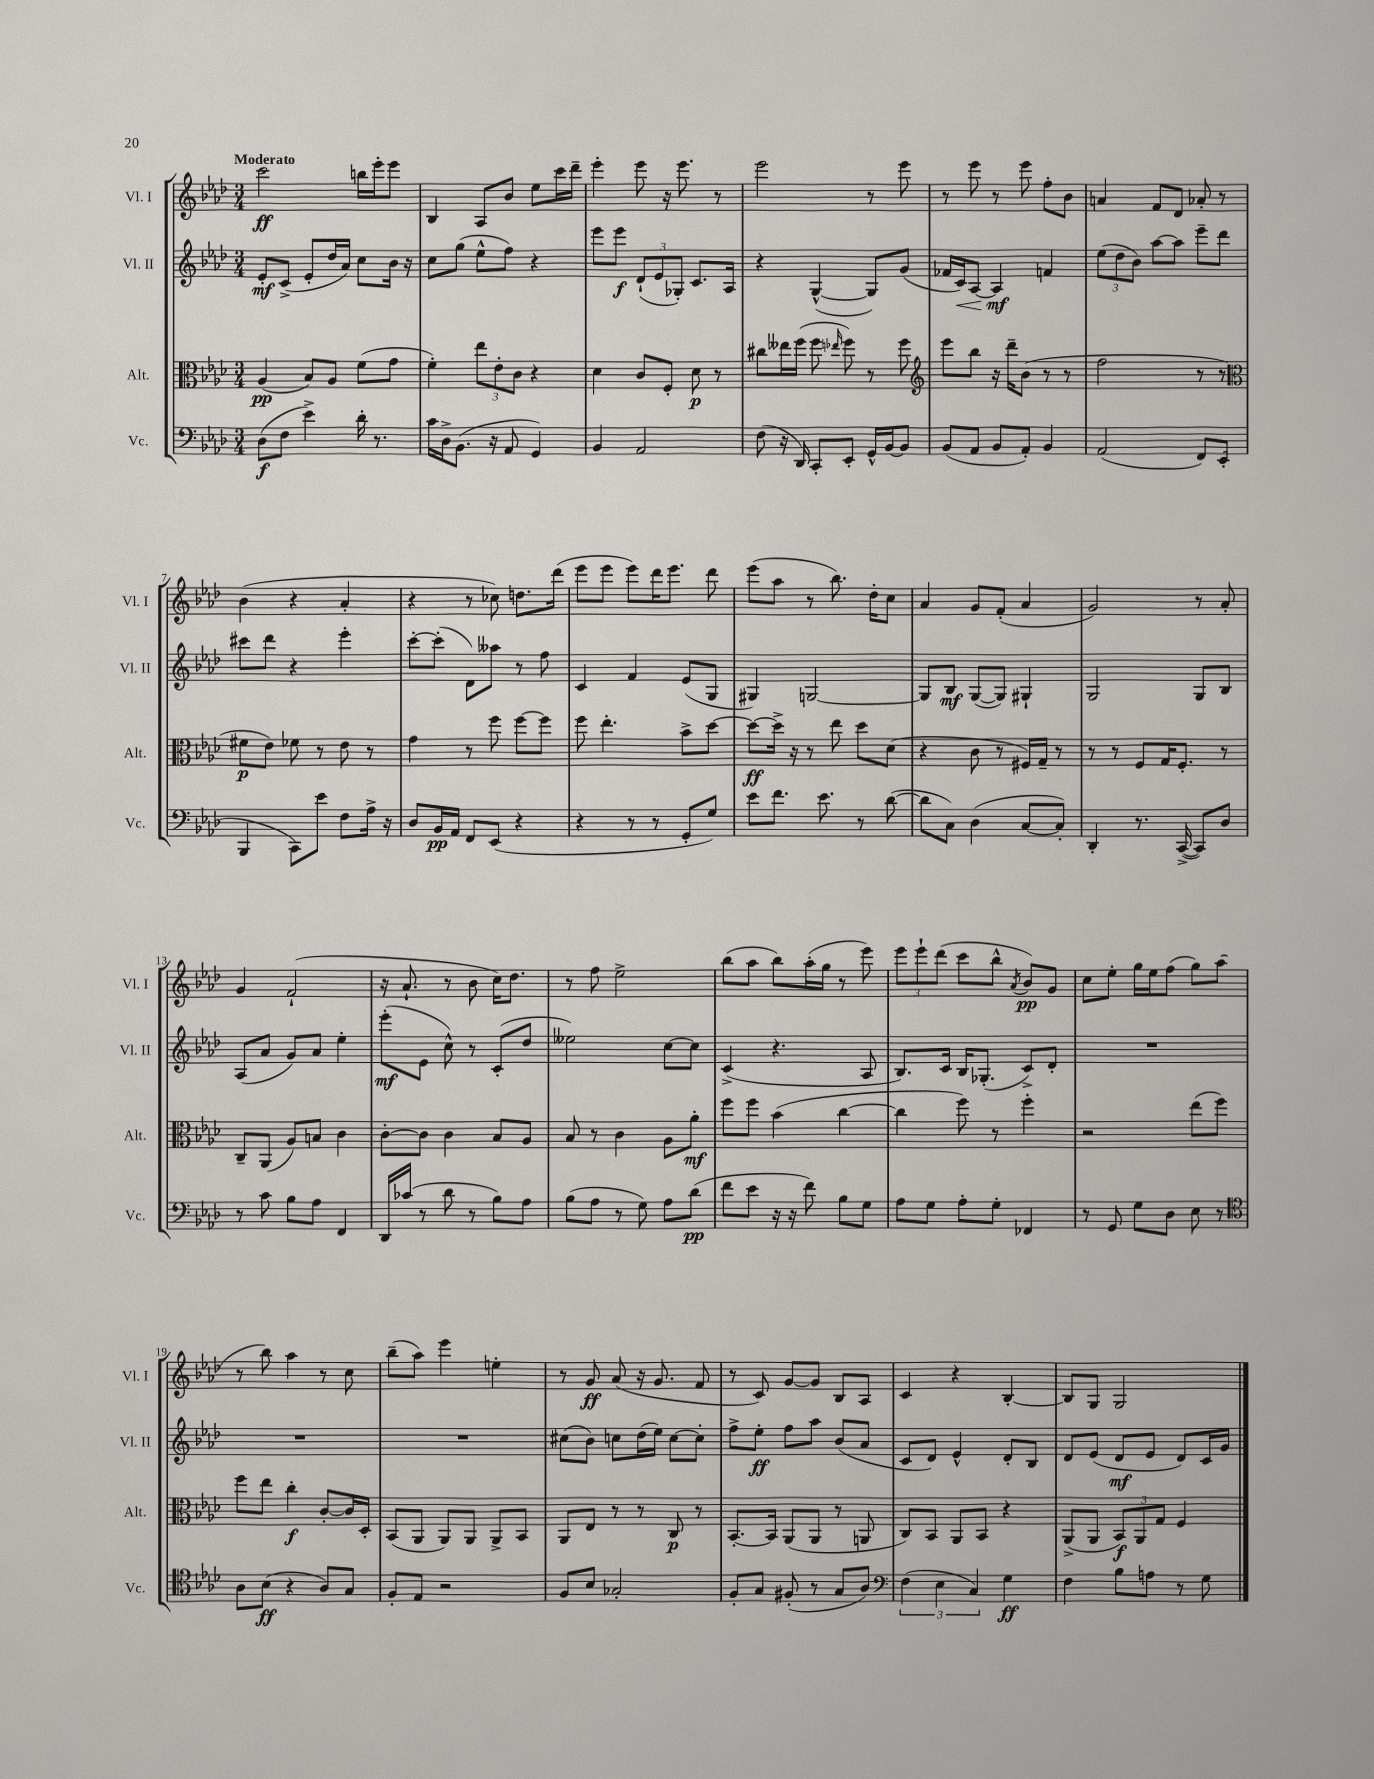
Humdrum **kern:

**kern	**kern	**kern	**kern
*staff4	*staff3	*staff2	*staff1
*clefF4	*clefC3	*clefG2	*clefG2
*k[b-e-a-d-]	*k[b-e-a-d-]	*k[b-e-a-d-]	*k[b-e-a-d-]
*M3/4	*M3/4	*M3/4	*M3/4
(8D-\L	(4A-/	8e-'/L	2ccc\
8F\J	.	(8c^/J	.
4e-^\)	8B-/L)	8e-'/L	.
.	8A-/J	16dd-/L	.
.	.	16a-/JJ)	.
16d-'\	(8f\L	8cc\L	16bb\LL
8.r	.	.	16eee-'\J
.	8g\J	16b-\Jk	8eee-\J
.	.	16r	.
=	=	=	=
16c\LL	4f'\)	8cc\L	4B-/
16D-^\J	.	.	.
(8.BB-\J	.	(8gg\J	.
.	12ee-\L	8ee-^^\L	8A-/L
16r	.	.	.
.	12e-'\	.	.
8AA-/	.	8ff\J)	8b-/J
.	12c\J	.	.
4GG/)	4r	4r	8ee-\L
.	.	.	16ccc\L
.	.	.	16ddd-~\JJ
=	=	=	=
4BB-/	4d-\	8eee-\L	4eee-'\
.	.	8eee-\J	.
2AA-/	8c/L	(12d-`/L	8eee-\
.	.	12e-/	.
.	8F'/J	.	16r
.	.	12G-'/J)	.
.	.	.	8.eee-\
.	8d-\	8.c/L	.
.	8r	.	8r
.	.	16A-/Jk	.
=	=	=	=
(8F\	8cc#\L	4r	2eee-\
16r	16ee--\L	.	.
16DD-/)	(16ff\JJ	.	.
8CC'/L	8ff\	([4G^^/	.
.	16qqee-/	.	.
8EE-'/J	8ff\)	.	.
16GG^^/LL	8r	8G/]L)	8r
[16BB-/J	.	.	.
8BB-/]J	8ff\	(8g/J	8eee-\
=	=	=	=
*	*clefG2	*	*
(8BB-/L	8eee-\L	16f-/LL	8r
.	.	16c/J)	.
8AA-/J	8bb-\J	[8A-/J	8eee-\
8BB-/L	16r	4A-/]	8r
.	16ddd-~\LK	.	.
8AA-'/J)	(8b-\J	.	8eee-\
4BB-/	8r	4f/	8ff'\L
.	8r	.	8b-\J
=	=	=	=
(2AA-/	2ff\	(12ee-\L	4a/
.	.	12dd-\	.
.	.	12b-\J)	.
.	.	[8aa-\L	8f/L
.	.	8aa-\]J	8d-/J
8FF/L)	8r	8eee-~\L	8a-'/
(8EE-'/J	8r	8ddd-\J	8r
=	=	=	=
*	*clefC3	*	*
4BBB-/	8f#\L	8ccc#\L	(4b-\
.	8e-\J)	8ddd-\J	.
8CC\L)	8f-\	4r	4r
8e-\J	8r	.	.
8F\L	8e-\	4eee-'\	4a-'/
16A-^\Jk	8r	.	.
16r	.	.	.
=	=	=	=
8D-/L	4g\	[8ccc'\L	4r
16BB-/L	.	(8ccc'\]J	.
16AA-/JJ	.	.	.
8FF/L	8r	8d-\L)	8r
(8EE-/J	8ff\	8aa--\J	8cc-\)
4r	[8ff\L	8r	8.dd\L
.	8ff\]J	8ff\	.
.	.	.	(16ddd-\Jk
=	=	=	=
4r	8ff\	4c/	8eee-\L
.	4.ee-'\	.	8eee-\J
8r	.	4f/	8eee-\L)
8r	.	.	16ddd-\K
.	.	.	8.eee-\J
8GG'/L	8b-^\L	(8e-/L	.
8G/J)	[8dd-\J	8G/J	8ddd-\
=	=	=	=
8e-\L	8dd-\_L	4G#/)	(8eee-\L
8.f\J	16dd-^\]Jk	.	8aa-\J
.	16r	.	.
.	8r	[2G/	8r
8.e-\	.	.	.
.	8ee-\	.	8.bb-\)
8r	8dd-\L	.	.
.	.	.	16dd-'\LK
([8d-\	(8d-\J	.	8cc\J
=	=	=	=
8d-\]L	4r	8G/]L	4a-/
8C\J)	.	8B-/J	.
(4D-\	8c\	([8G/L	8g/L
.	8r	8G/]J)	(8f'/J
[8C/L	16F#/LL)	4G#`/	4a-/
.	16G~/JJ	.	.
8C'/]J)	8r	.	.
=	=	=	=
4DD-'/	8r	2G/	2g/)
.	8r	.	.
8.r	8F/L	.	.
.	16G/K	.	.
([16CC^/	8.F'/J	.	.
8CC/]L)	.	8G/L	8r
8D-/J	8r	8B-/J	8a-'/
=	=	=	=
8r	8C~/L	(8A-/L	4g/
8c\	(8AA-/J	8a-/J	.
8B-\L	8A-/L)	8g/L)	(2f`/
8A-\J	8B/J	8a-/J	.
4FF/	4c\	4ee-'\	.
=	=	=	=
16DD-/LL	[8c'\L	(8eee-'\L	16r
(16c-/JJ	.	.	8.a-`/
8r	8c\]J	8e-\J	.
8d-\	4c\	8cc^^\)	8r
8r	.	8r	8b-\
8B-\L)	8B-/L	(8c'/L	16cc\LK)
.	.	.	8.dd-\J
8A-\J	8A-/J	8dd-/J	.
=	=	=	=
(8B-\L	8B-/	2ee--\)	8r
8A-\J	8r	.	8ff\
8r	4c\	.	2ee-^\
8G\)	.	.	.
8A-\L	8A-\L	[8cc\L	.
(8d-\J	8a-'\J	8cc\]J	.
=	=	=	=
8f\L	8ff\L	(4c^/	(8bb-\L
8e-\J	8ff\J	.	8aa-\J
16r	(4b-\	4.r	8bb-\L)
16r	.	.	.
8f\)	.	.	(16aa-'\L
.	.	.	16gg\JJ
8B-\L	[4cc\	.	8r
8G\J	.	8A-/	8eee-\)
=	=	=	=
8A-\L	4cc\]	8.B-/L)	12eee-\L
.	.	.	12eee-`\
8G\J	.	.	.
.	.	.	(12ddd-\J
.	.	16c/Jk	.
8A-'\L	8ff\)	16B-/LK	8ccc\L
.	.	(8.G-'/J	.
8G'\J	8r	.	8bb-^^\J
.	.	.	8qa-/
4FF-/	4ff'\	8c^/L)	8b-/L)
.	.	8d-'/J	8g/J
=	=	=	=
8r	2r	2.r	8cc\L
8GG/	.	.	8ee-'\J
8G\L	.	.	16gg\LL
.	.	.	16ee-\J
8D-\J	.	.	(8ff\J
8E-\	(8ee-\L	.	8gg\L)
8r	8ff\J)	.	(8aa-\J
=	=	=	=
*clefC4	*	*	*
8A-\L	8ff\L	2.r	8r
(8B-\J	8ee-\J	.	8bb-\)
4r	4cc'\	.	4aa-\
8A-/L)	[8c'/L	.	8r
8G/J	16c/]L	.	8cc\
.	16D-'/JJ	.	.
=	=	=	=
8F'/L	(8BB-/L	2.r	(8bb-~\L
8E-/J	8AA-/J	.	8aa-\J)
2r	8AA-/L)	.	4eee-\
.	8AA-/J	.	.
.	8AA-^/L	.	4ee'\
.	8BB-/J	.	.
=	=	=	=
8F/L	8AA-/L	(8cc#\L	8r
8B-/J	8E-/J	8b-\J)	8g/
2G-'/	8r	8cc\L	(8a-/
.	8r	(16dd-\L	16r
.	.	16ee-\JJ)	8.g/
.	8C/	[8cc\L	.
.	8r	8cc'\]J	8f/
=	=	=	=
8F'/L	[8.BB-'/L	8ff^\L	8r
8G/J	.	8ee-'\J	8c/)
.	16BB-/]Jk	.	.
(8F#'/	(8AA-/L	8ff\L	[8g/L
8r	8AA-/J	8aa-\J	8g/]J
8G/L	8r	(8b-/L	8B-/L
8A-/J)	8AA/	8a-/J	8A-/J
=	=	=	=
*clefF4	*	*	*
(6F\	8C/L)	8c/L	4c/
.	8BB-/J	8d-/J)	.
6E-\	.	.	.
.	8AA-/L	4e-^^/	4r
6C/)	.	.	.
.	8BB-/J	.	.
4G\	4r	8d-'/L	[4B-'/
.	.	8B-/J	.
=	=	=	=
4F\	(8AA-^/L	8d-/L	8B-/]L
.	8AA-/J	(8e-/J	8G/J
8B-\L	12BB-/L)	8d-/L	2G/
.	12AA-/	.	.
8A\J	.	8e-/J	.
.	12G/J	.	.
8r	4F/	8d-/L)	.
8G\	.	16c/L	.
.	.	16g/JJ	.
==	==	==	==
*-	*-	*-	*-
